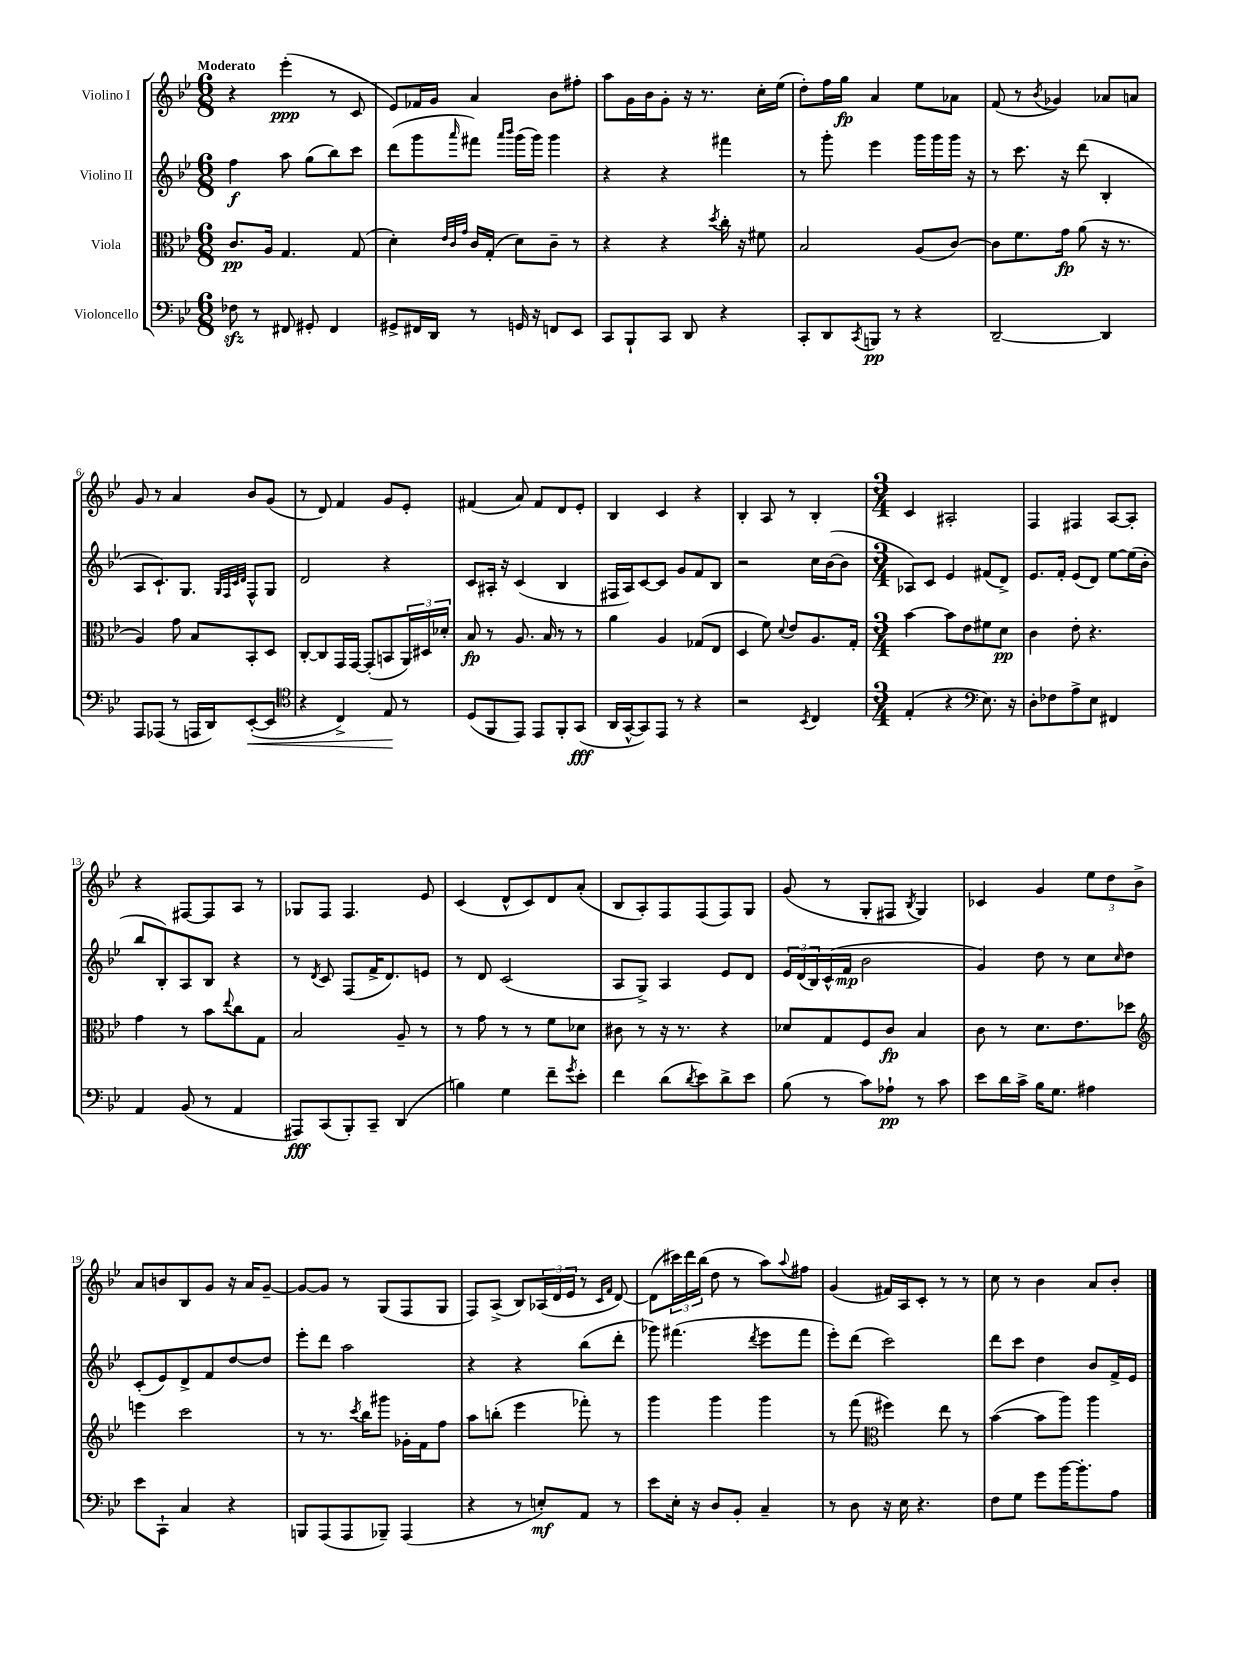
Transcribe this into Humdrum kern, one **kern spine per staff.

**kern	**kern	**kern	**kern
*staff4	*staff3	*staff2	*staff1
*clefF4	*clefC3	*clefG2	*clefG2
*k[b-e-]	*k[b-e-]	*k[b-e-]	*k[b-e-]
*M6/8	*M6/8	*M6/8	*M6/8
8F-\	8.c/L	4ff\	4r
8r	.	.	.
.	16A/Jk	.	.
8FF#/	4.G/	8aa\	(4eee-'\
8GG#'/	.	(8gg\L	.
4FF#/	.	8bb-\)	8r
.	(8G/	8ccc\J	8c/
=	=	=	=
8GG#^/L	4d'\)	(8ddd\L	8e-/L)
16FF#/L	.	8ggg\	16f-/L
16DD/JJ	.	.	16g/JJ
.	32qqe-/LLL	.	.
.	32qqc/	.	.
.	32qqg/JJJ	16qqaaa/	.
8r	16c/LL	8fff#\J)	4a/
.	(16G'/JJ	.	.
.	.	16qqaaa/LL	.
.	.	16qqbbb-/JJ	.
16GG/	8d\L)	(16ggg\LL	.
16r	.	16ggg\JJ)	.
8FF/L	8c~\J	4ggg\	8b-\L
8EE-/J	8r	.	8ff#'\J
=	=	=	=
8CC/L	4r	4r	8aa\L
8BBB-`/	.	.	16g\L
.	.	.	16b-\J
8CC/J	4r	4r	8g'\J
8DD/	.	.	16r
.	.	.	8.r
.	8qdd/	.	.
4r	16cc'\	4fff#\	.
.	16r	.	.
.	8f#\	.	16cc'\LL
.	.	.	(16ee-\JJ
=	=	=	=
8CC'/L	2B-/	8r	8dd'\L)
8DD/	.	8ggg'\	16ff\L
.	.	.	16gg\JJ
8qCC/	.	.	.
8BBB/J	.	4eee-\	4a/
8r	.	.	.
4r	(8A/L	16ggg\LL	8ee-\L
.	.	16ggg\	.
.	[8c/J)	16ggg\JJ	8a-\J
.	.	16r	.
=	=	=	=
[2DD~/	8c\]L	8r	(8f/
.	8.f\	8.ccc\	8r
.	.	.	8qb-/
.	.	.	4g-/)
.	16g\Jk	16r	.
.	(8a\	(8ddd\	.
4DD/]	16r	4B-'/	8a-/L
.	8.r	.	.
.	.	.	8a/J
=	=	=	=
8AAA/L	4A/)	8A/L	8g/
(8AAA-/J	.	8.c`/)	8r
8r	8g\	.	4a/
.	.	8.G/J	.
16AAA/LL	8B-/L	.	.
16DD/J)	.	.	.
.	.	32qqG/LLL	.
.	.	32qqF/	.
.	.	32qqc/	.
.	.	32qqd/JJJ	.
([8EE-'/	8BB-'/	8F^^/L	8b-/L
8EE-/]J	8D/J	8G/J	(8g/J
=	=	=	=
*clefC4	*	*	*
4r	[8C'/L	2d/	8r
.	8C/]	.	8d/)
4C^/)	16GG/L	.	4f/
.	[16GG/JJ	.	.
.	(8GG'/]L	.	.
8E-/	8BB/	4r	8g/L
8r	24AA/L)	.	8e-'/J
.	24D#/	.	.
.	24d-'/JJ	.	.
=	=	=	=
(8D/L	8B-/	8c/L	(4f#/
8FF/	8r	16A#'/Jk	.
.	.	16r	.
8EE-/J)	8.A/	(4c/	8a/)
8EE-/L	.	.	8f#/L
.	16B-/	.	.
8FF'/	8r	4B-/	8d/
(8GG/J	8r	.	8e-'/J
=	=	=	=
16AA/LL	4a\	16F#/LL	4B-/
[16GG^^/J	.	16A/J)	.
8GG/])	.	[8c/	.
8EE-/J	4A/	8c/]J	4c/
8r	.	8g/L	.
4r	(8G-/L	8f/	4r
.	8E-/J	8B-/J	.
=	=	=	=
2r	4D/	2r	4B-'/
.	8f\)	.	8A/
.	8qqd/	.	.
.	8e-/L	.	8r
8qBB-/	.	.	.
4C/	8.A/	16cc\LL	4B-'/
.	.	([16b-\J	.
.	.	8b-\]J	.
.	16G'/Jk	.	.
=	=	=	=
*M3/4	*M3/4	*M3/4	*M3/4
(4E-'/	[4b-\	8A-/L)	4c/
.	.	8c/J	.
4r	8b-\]L	4e-/	2A#'/
.	8e-\	.	.
*clefF4	*	*	*
8.E-\)	8f#\	(8f#/L	.
.	8d\J	8d^/J)	.
16r	.	.	.
=	=	=	=
8D'\L	4c\	8.e-/L	4F/
8F-\	.	.	.
.	.	16f'/Jk	.
8A^\	8e-'\	(8e-/L	4F#/
8E-\J	4.r	8d/J)	.
4FF#/	.	[8ee-\L	[8A/L
.	.	(16ee-\]L	8A'/]J
.	.	16b-'\JJ	.
=	=	=	=
4AA/	4g\	8bb-/L	4r
.	.	8B-'/)	.
(8BB-/	8r	8A/	[8F#/L
8r	8b-\L	8B-/J	8F#/]
.	8qqee-/	.	.
4AA/	8cc\	4r	8A/J
.	8G\J	.	8r
=	=	=	=
8AAA#/L)	2B-/	8r	8G-/L
.	.	8qd/	.
(8CC/	.	8c/	8F/J
8BBB-'/)	.	(8F/L	4.F/
8CC~/J	.	16f^/K	.
.	.	8.d/)	.
(4DD/	8A~/	.	.
.	8r	8e/J	8e-/
=	=	=	=
4B\)	8r	8r	(4c/
.	8g\	8d/	.
4G\	8r	(2c/	8d^^/L
.	8r	.	8c/)
8f~\L	8f\L	.	8d/
8qg/	.	.	.
8e-'\J	8d-\J	.	(8a'/J
=	=	=	=
4f\	8c#\	8A/L	8B-/L
.	8r	8G^/J)	8A'/)
(8d\L	16r	4A/	8F/
.	8.r	.	.
8qd/	.	.	.
8e-\)	.	.	(8F/
8d^\	4r	8e-/L	8F/)
8e-\J	.	8d/J	8G/J
=	=	=	=
(8B-\	8d-/L	24e-/LL	(8g/
.	.	(24d/	.
.	.	24B-/)	.
8r	8G/	(16c^^/	8r
.	.	16f/JJ	.
8c\L)	8F/	2b-\	8G'/L
8A-`\J	8c/J	.	8F#/J
.	.	.	8qB-/
8r	4B-/	.	4G/)
8c\	.	.	.
=	=	=	=
8e-\L	8c\	4g/)	4c-/
16d\L	8r	.	.
16c^\JJ	.	.	.
16B-\LK	8.d\L	8dd\	4g/
8.G\J	.	.	.
.	.	8r	.
.	8.e-\	.	.
4A#\	.	8cc\L	12ee-\L
.	.	.	12dd\
.	.	16qqcc/	.
.	8dd-\J	8dd\J	.
.	.	.	12b-^\J
=	=	=	=
*	*clefG2	*	*
8e-\L	4eee\	(8c'/L	8a/L
8CC`\J	.	8e-/)	8b/
4C/	2ccc\	8d^/	8B-/
.	.	8f/	8g/J
4r	.	[8dd/	16r
.	.	.	16a/LK
.	.	8dd/]J	[8g~/J
=	=	=	=
8BBB/L	8r	8eee-'\L	8g/_L
(8AAA/	8.r	8ddd\J	8g/]J
8AAA/	.	2aa\	8r
.	8qccc/	.	.
.	16bb-\LK	.	.
8BBB-~/J)	8ggg#\J	.	(8G/L
(4AAA/	16g-'\LL	.	8F/
.	16f\J	.	.
.	8ff\J	.	8G/J
=	=	=	=
4r	8aa\L	4r	8F/L)
.	(8bb'\J	.	(8A^/J
8r	4eee-\	4r	8B-/L)
8E'/L)	.	.	(24A-/L
.	.	.	24d/
.	.	.	24e-/JJ
8AA/J	8fff-'\)	(8bb-\L	8r
.	.	.	16qqc/LL
.	.	.	16qqf/JJ
8r	8r	8ddd'\J	[8d/)
=	=	=	=
8e-\L	4ggg\	8ggg-\)	(8d\]L
16E-'\Jk	.	(4.fff#\	24ccc#\L)
.	.	.	24ddd\
16r	.	.	.
.	.	.	(24bb-\JJ
8D/L	4ggg\	.	8dd\
8BB-'/J	.	.	8r
.	.	8qddd/	.
4C~/	4ggg\	8eee-\L	8aa\L)
.	.	.	8qqaa/
.	.	8fff#\J	8ff#\J
=	=	=	=
8r	8r	8eee-'\L)	(4g/
8D\	(8fff\	(8ddd\J	.
*	*clefC3	*	*
16r	4ff#\)	2ccc\)	16f#/LL)
16E-\	.	.	16A/J
4.r	.	.	8c'/J
.	8ee-\	.	8r
.	8r	.	8r
=	=	=	=
8F\L	([4b-\	8ddd\L	8cc\
8G\J	.	8ccc\J	8r
8g\L	8b-\]L	4dd\	4b-\
[16b-\K	8aa\J)	.	.
8.b-'\]	.	.	.
.	4aa\	8b-/L	8a/L
8A\J	.	16f^/L	8b-'/J
.	.	16e-/JJ	.
==	==	==	==
*-	*-	*-	*-
